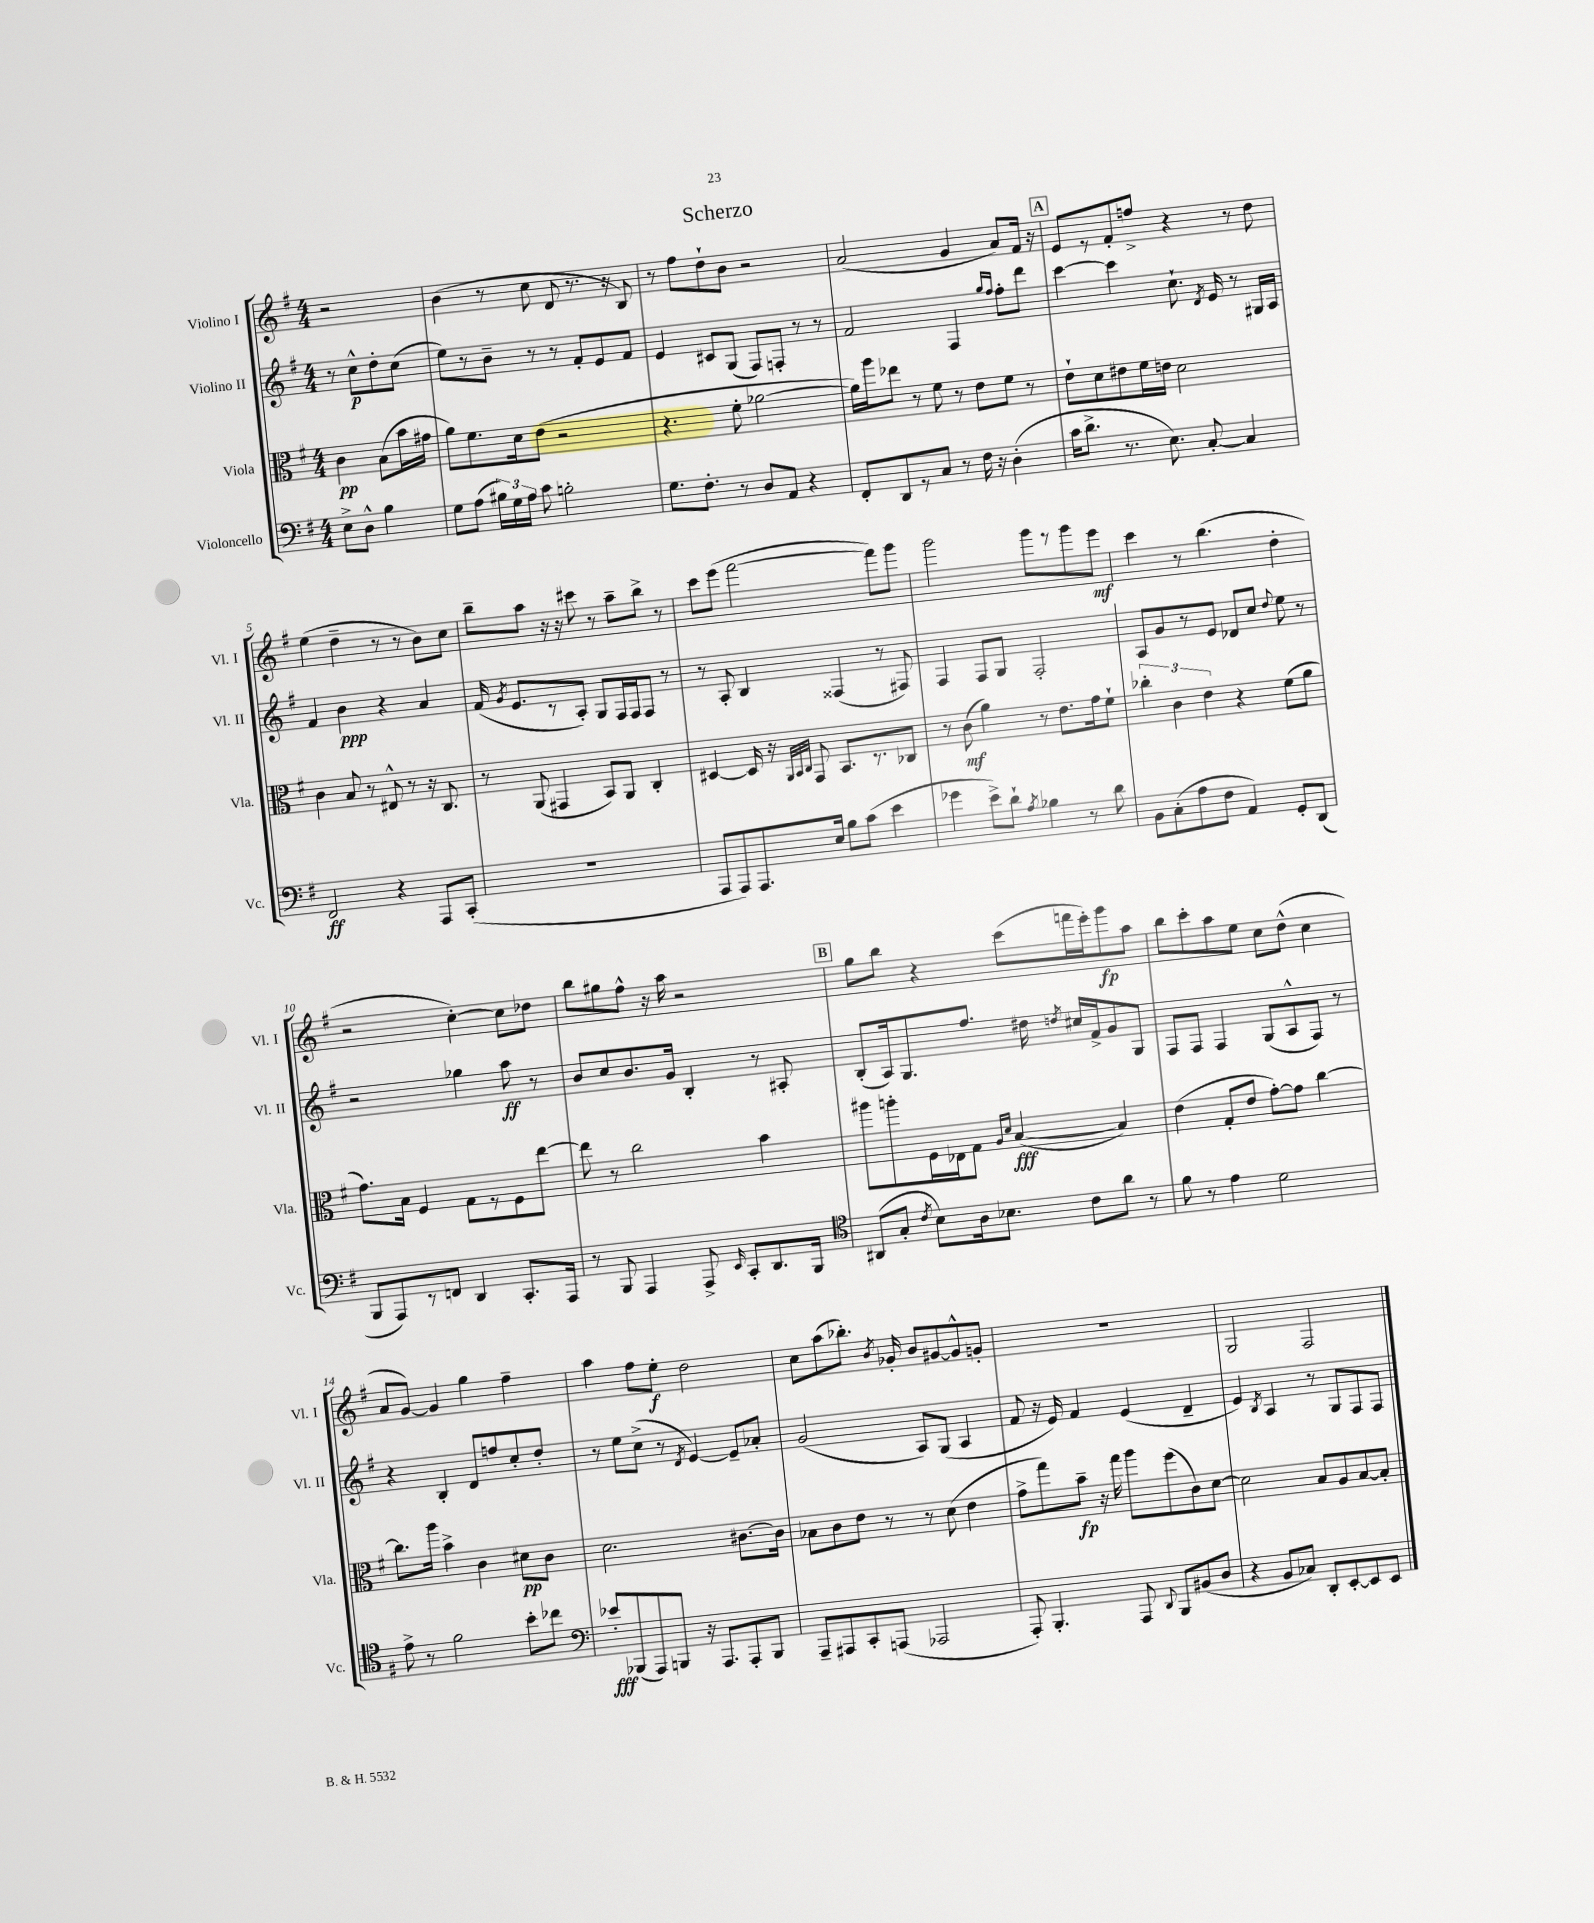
\header { title = "Scherzo" }
<<
\new StaffGroup <<
\new Staff = "s0" \with { instrumentName = "Violino I" shortInstrumentName = "Vl. I" } {
    \clef treble \key g \major \numericTimeSignature \time 4/4 \partial 2
    \autoBeamOff r2 |
    b'4( r8 c''8 d'8 r8. r16 b8) |
    r8 fis''8[ d''8-! b'8] r2 |
    a'2( g'4 a'8[) fis'16] r16 |
    \mark \markup { \box "A" } e'8[ r8 fis'8-. f''8]-> r4 r8 d''8 |
    e''4( d''4-- r8 r8 b'8[) c''8] |
    b''8[-- a''8] r16 r16 cis'''8 r8 a''8[-- b''8]-> r8 |
    c'''8[ e'''8]( fis'''2~ fis'''8[) g'''8] |
    g'''2 g'''8[ r8 g'''8 e'''8]\mf |
    c'''4 r8 b''4.( d''4-. |
    r2 c''4~-.) c''8[ des''8] |
    b''8[ gis''8 fis''8]-^ r16 a''16 r2 |
    \mark \markup { \box "B" } g''8[ b''8] r4 c'''8[( f'''16 e'''16-.) g'''8\fp a''8] |
    b''8[ c'''8-. a''8 e''8] c''8[ d''8]-^( c''4 |
    a'8[ g'8]~) g'4 g''4 fis''4-- |
    a''4 fis''8[ e''8]-.\f d''2 |
    c''8[ a''8( bes''8.]-.) \acciaccatura { b'8 } ges'16-. b'8[ gis'8~ gis'8-^ g'8]-. |
    R1 |
    g2 fis2 \bar "|." |
}
\new Staff = "s1" \with { instrumentName = "Violino II" shortInstrumentName = "Vl. II" } {
    \clef treble \key g \major \numericTimeSignature \time 4/4 \partial 2
    \autoBeamOff r8 c''8[-^\p d''8-. c''8]( |
    e''8[) r8 b'8]-- r8 r8 fis'8[-. e'8 fis'8] |
    e'4 cis'8[ g8]( fis8[) f8]-. r8 r8 |
    fis'2 fis4 \grace { g''16[ fis''16] } fis''8[-. d'''8] |
    \mark \markup { \box "A" } c'''4~ c'''4 c''8.-! \acciaccatura { d'8 } e'16 r8 gis16[ a16] |
    fis'4 b'4\ppp r4 a'4 |
    fis'16( \acciaccatura { g'8 } e'8.[ r8 a8]-.) g8[ fis16 fis16 fis8] r8 |
    r8 a8-. b4 fisis4( r8 fis8) |
    fis4 fis8[ g8] fis2-. |
    a8[ g'8 r8 e'8] des'8[ c''8] \appoggiatura { d''8 } e''8 r8 |
    r2 ges''4 a''8\ff r8 |
    b'8[ c''8 b'8. g'16] b4-. r8 ais8-. |
    \mark \markup { \box "B" } b8[-.( a16) g8. fis''8.] dis''16 \acciaccatura { d''8 } cis''16[ fis'16-> g'8 g8] |
    fis8[ fis8] fis4 g8[( a8-^ fis8]) r8 |
    r4 b4-. d'8[ f''8 c''8-. d''8]-. |
    r8 e''8[ c''8]->( r8 \acciaccatura { d'8 } e'4~) e'8[-- aes'8]-. |
    g'2( a8[) g8]( a4 |
    fis'8 r16 e'16) fis'4 e'4( d'4-- |
    e'4) \acciaccatura { b8 } a4 r8 g8[ fis8 fis8] \bar "|." |
}
\new Staff = "s2" \with { instrumentName = "Viola" shortInstrumentName = "Vla." } {
    \clef alto \key g \major \numericTimeSignature \time 4/4 \partial 2
    \autoBeamOff c'4\pp b8[( b'16 gis'16] |
    a'8[) fis'8. d'16 e'8]( r2 |
    r4. fis'8-. aes'2~ |
    aes'16[) a''16 ees''8] r8 fis'8 r8 e'8[ fis'8] r8 |
    \mark \markup { \box "A" } e'8[-! d'8 eis'8 fis'16 e'16] d'2 |
    c'4 b8 r8 eis8-^ r8 r16 c8. |
    r8 a,8( gis,4 b,8[) a,8] c4-. |
    dis4~ dis16 r16 \grace { a,32[ b,32 c32] } g,8 b,8.[ r8. ces8] |
    r8 c'8\mf( a'4) r8 e'8.[ g'16 fis'8]-! |
    \tuplet 3/2 { ces''4-. c'4 e'4 } r4 fis'8[( a'8] |
    g'8.[) b16] fis4 g8[ r8 fis8 e''8]~ |
    e''8 r8 c''2 b'4 |
    \mark \markup { \box "B" } ais''8[ a''8-. fis16 ees16 g8] \grace { a16[ d'16] } b4~\fff( b4) |
    e'4( g8[-. e'8] g'8[~-.) g'8] c''4~ |
    c''8.[ a''16] b'4-> c'4 dis'8[\pp c'8] |
    d'2. cis'8.[~ cis'16] |
    bes8[ c'8 e'8] r8 r8 d'8( e'4 |
    g'8[-> g''8) b'8]--\fp r16 g''16 a''8[ fis''8( c'8) d'8]~ |
    d'2 b8[ a8 b8~ b8]-. \bar "|." |
}
\new Staff = "s3" \with { instrumentName = "Violoncello" shortInstrumentName = "Vc." } {
    \clef bass \key g \major \numericTimeSignature \time 4/4 \partial 2
    \autoBeamOff e8[-> d8]-^ b4 |
    g8[ a8]( \tuplet 3/2 { bis16[) g16 a16] } c'8 b2-. |
    g8.[ fis8.]-. r8 d8[ a,8] r4 |
    fis,8[-. d,8 r8 c8] r8 fis16 r16 d4-.( |
    \mark \markup { \box "A" } c'16[ d'8.]-> r8. e8.) c8~-. c4 |
    fis,2\ff r4 a,,8[ c,8]-.( |
    R1 |
    a,,8[ a,,8) a,,8. e16] b8[ c'8]( e'4 |
    ges'4 e'8[->) d'8]-! \acciaccatura { a8 } bes4 r8 d'8 |
    b,8[ c8-.( a8 fis8] a,4) g,8[-. d,8]( |
    b,,8[ a,,8) r8 f,8] d,4 c,8.[-. a,,16] |
    r8 b,,8 a,,4 a,,8-> \grace { e,16 } c,8[-. d,8. b,,16] |
    \mark \markup { \box "B" } \clef tenor ais,8[( g8]-. \acciaccatura { c'8 } b8[) a16 bes8.] c'8[ a'8] r8 |
    fis'8 r8 e'4 d'2 |
    e'8-> r8 fis'2 b'8[-. ces''8] |
    \clef bass ees'8[-.\fff bes,,8( a,,8) b,,8] r16 a,,8.[ a,,8-. b,,8] |
    a,,8[-- ais,,8 c,8-. a,,8]( aes,,2 |
    a,,8-.) b,,4.-. a,,8 \appoggiatura { d,8 } b,,8[ bis,8( d8] |
    r4 b,8[ ces8]) d,8[-. e,8~-. e,8 e,8] \bar "|." |
}
>>
>>
